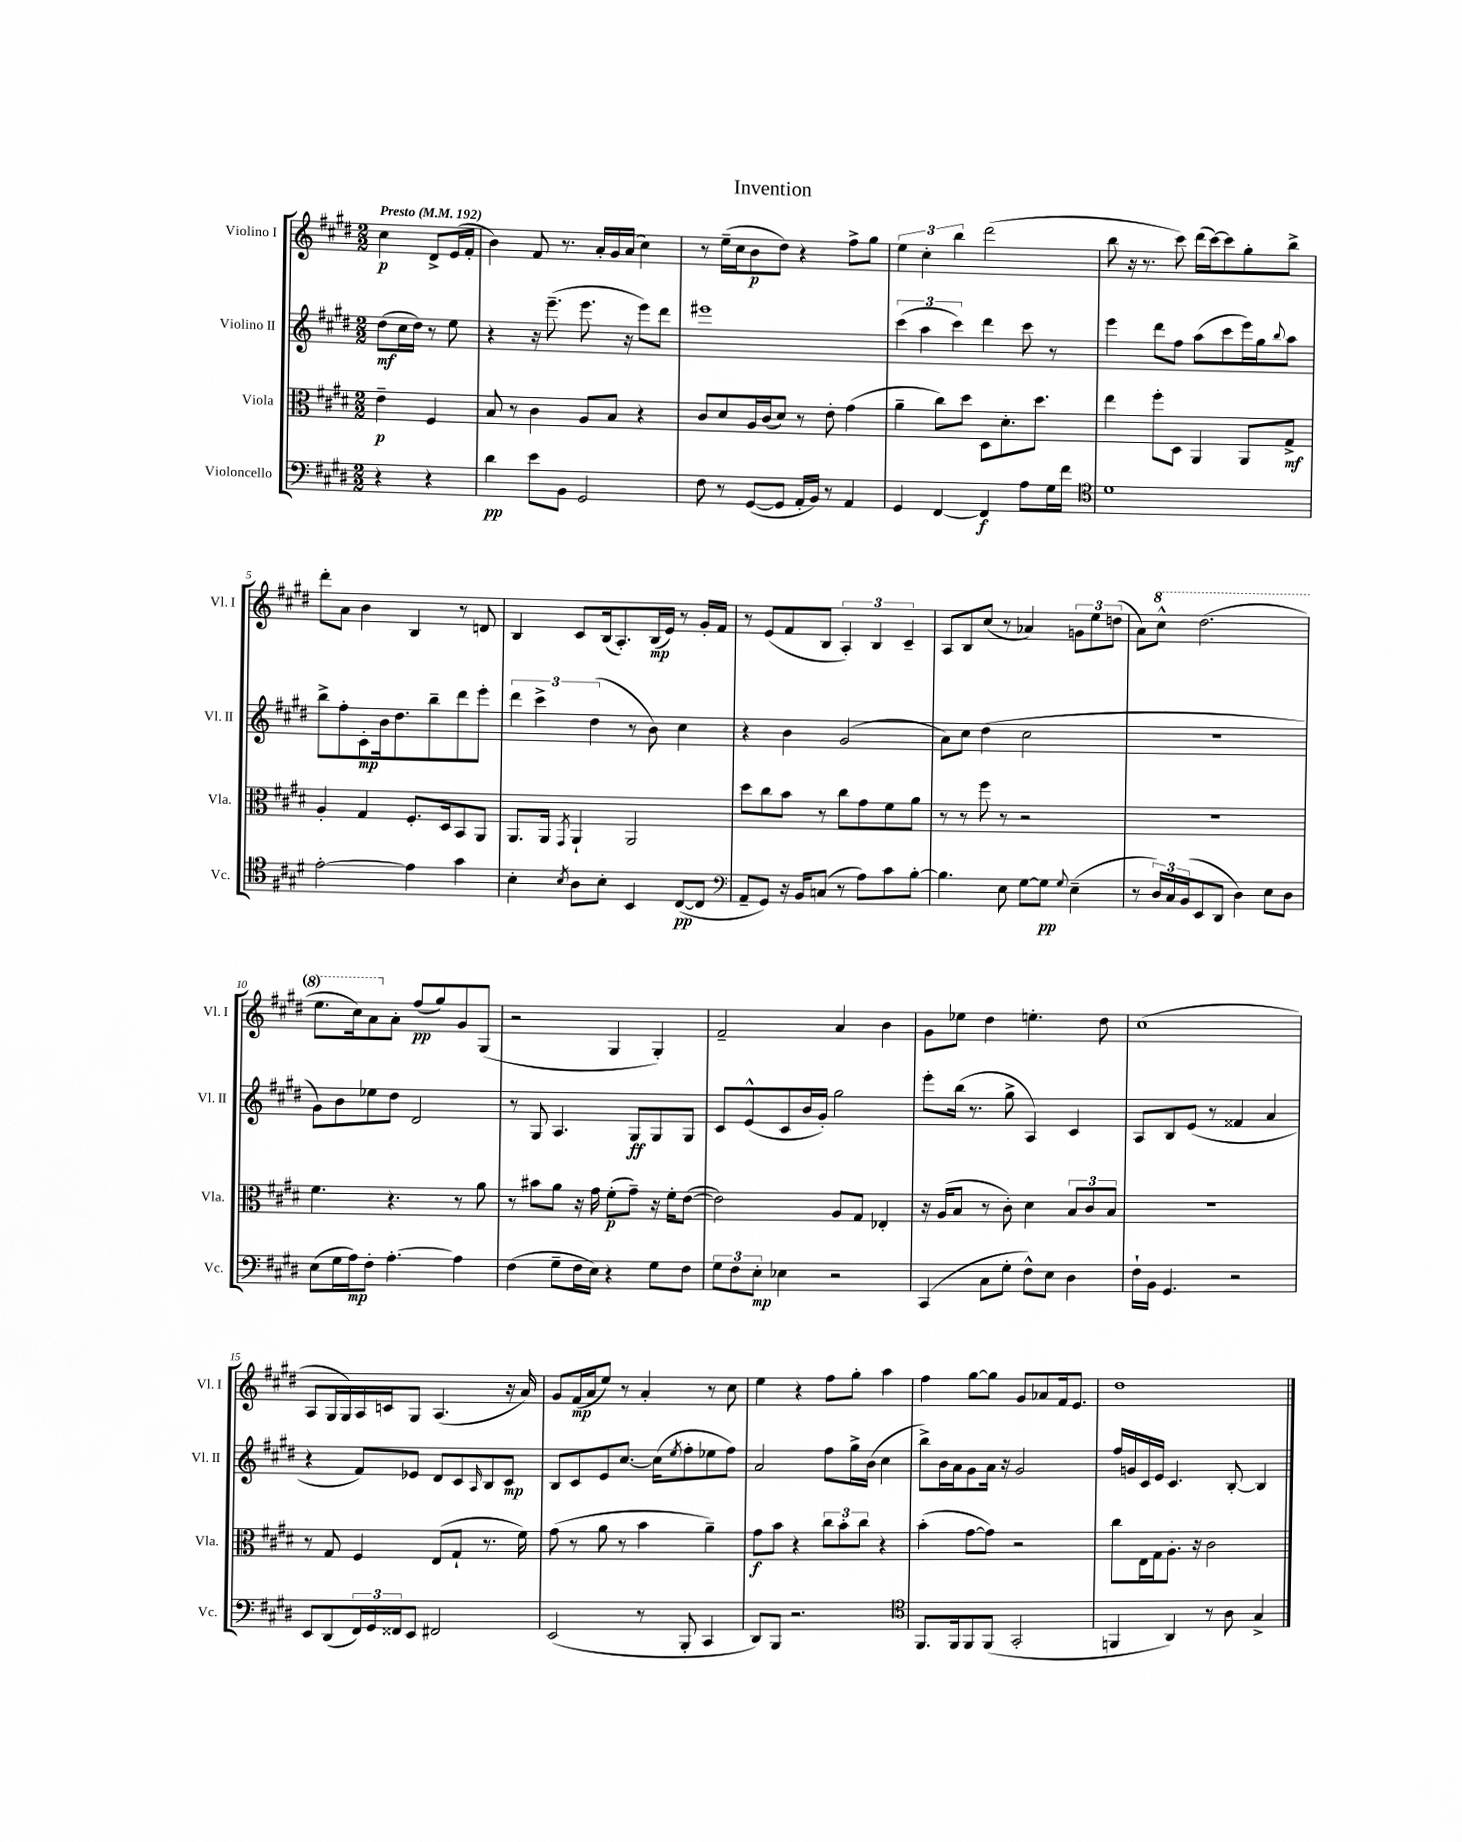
\header { title = "Invention" }
<<
\new StaffGroup <<
\new Staff = "s0" \with { instrumentName = "Violino I" shortInstrumentName = "Vl. I" } {
    \clef treble \key e \major \numericTimeSignature \time 2/2 \partial 2 \tempo "Presto" 4 = 192
    cis''4\p dis'8-> e'16( fis'16-. |
    b'4) fis'8 r8. a'16-. gis'16 a'16( cis''4) |
    r8 e''16--( cis''16 b'8\p dis''8) r4 fis''8-> gis''8 |
    \tuplet 3/2 { e''4 cis''4-. b''4 } dis'''2( |
    b''8 r16 r8. cis'''8) dis'''16( cis'''16~) cis'''8 gis''8-. b''8-> |
    dis'''8-. a'8 b'4 b4 r8 d'8 |
    b4 cis'8 b16( a8.-.) b16\mp( e'16) r8 gis'16-. fis'16 |
    r8 e'8( fis'8 b8 \tuplet 3/2 { a4-.) b4 cis'4-- } |
    a8 b8 cis''8( r8 aes'4) \tuplet 3/2 { g'8 e''8 d''8( } |
    a'8) \ottava #1 cis'''8-^ dis'''2.( |
    e'''8. cis'''16) a''8 \ottava #0 a'8-. fis''8\pp( gis''8) gis'8 gis8( |
    r2 gis4 gis4-.) |
    fis'2-- a'4 b'4 |
    gis'8 ees''8 dis''4 e''4.-. dis''8 |
    cis''1( |
    a8 gis16 gis16) a16 c'16 gis8 a4.( r16 a'16) |
    gis'8 fis'16\mp( a'16 e''8) r8 a'4-. r8 cis''8 |
    e''4 r4 fis''8 gis''8-. a''4 |
    fis''4 gis''8~ gis''8 gis'8 aes'8 fis'16 e'8. |
    dis''1 \bar "|." |
}
\new Staff = "s1" \with { instrumentName = "Violino II" shortInstrumentName = "Vl. II" } {
    \clef treble \key e \major \numericTimeSignature \time 2/2 \partial 2
    dis''8\mf( cis''16 dis''16) r8 e''8 |
    r4 r16 e'''8.--( e'''8. r16 e'''8) dis'''8 |
    eis'''1 |
    \tuplet 3/2 { cis'''4( a''4 cis'''4) } dis'''4 cis'''8 r8 |
    e'''4 dis'''8 fis''8 a''8( cis'''8 e'''16) gis''16 \appoggiatura { b''8 } a''8 |
    b''8-> fis''8-. cis'8-.\mp b'16 dis''8. b''8-- dis'''8 e'''8-. |
    \tuplet 3/2 { dis'''4 cis'''4-> dis''4( } r8 b'8) cis''4 |
    r4 b'4 gis'2( |
    a'8) cis''8 dis''4( cis''2 |
    R1 |
    gis'8) b'8 ees''8 dis''8 dis'2 |
    r8 gis8 a4. gis8\ff gis8 gis8 |
    cis'8 e'8-^( cis'8 b'16 gis'16-.) gis''2 |
    e'''8-. b''16( r8. gis''8-> a4) cis'4 |
    a8 b8 e'8( r8 fisis'4 a'4 |
    r4 fis'8) ees'8 dis'8 cis'8 \grace { a16 } b8 cis'8\mp |
    b8 cis'8 e'8 cis''8.~ cis''16( \acciaccatura { e''8 } fis''8-. ees''8 fis''8) |
    a'2 fis''8 gis''16-> b'16( cis''4 |
    b''8->) b'16 a'16 gis'8 a'16 r16 gis'2 |
    fis''16 g'16 cis'16 e'16 cis'4. b8~-. b4 \bar "|." |
}
\new Staff = "s2" \with { instrumentName = "Viola" shortInstrumentName = "Vla." } {
    \clef alto \key e \major \numericTimeSignature \time 2/2 \partial 2
    e'4--\p fis4 |
    b8 r8 cis'4 a8 b8 r4 |
    cis'8 dis'8 a16 cis'16( dis'8) r8 e'8-. gis'4( |
    a'4-- cis''8) dis''8 dis8 dis'8.-. dis''8. |
    e''4 fis''8-. dis8 a,4 a,8 gis8->\mf |
    a4-. gis4 fis8.-. dis16 b,8 a,8 |
    a,8. a,16 \acciaccatura { gis,8 } a,4-! a,2 |
    dis''8 cis''8 b'8 r8 cis''8 gis'8 fis'8 a'8 |
    r8 r8 fis''8 r8 r2 |
    r1 |
    fis'4. r4. r8 a'8 |
    r8 bis'8 a'8 r16 gis'16 fis'8-.\p( gis'8--) r16 fis'16-. e'8~( |
    e'2) a8 gis8 ees4-. |
    r16 a16( b8 r8 cis'8-.) dis'4 \tuplet 3/2 { b8 cis'8 b8 } |
    r1 |
    r8 gis8 fis4 e8( gis8-! r8. fis'16) |
    gis'8( r8 a'8 r8 b'4 a'4--) |
    gis'8\f b'8 r4 \tuplet 3/2 { cis''8 b'8-. cis''8 } r4 |
    b'4-.( gis'8~ gis'8) r2 |
    cis''8 e16 gis16 a8.-. r16 cis'2 \bar "|." |
}
\new Staff = "s3" \with { instrumentName = "Violoncello" shortInstrumentName = "Vc." } {
    \clef bass \key e \major \numericTimeSignature \time 2/2 \partial 2
    r4 r4 |
    dis'4\pp e'8 b,8 gis,2 |
    fis8 r8 gis,8~( gis,8 a,16-. b,16) r8 a,4 |
    gis,4 fis,4~ fis,4\f a8 gis16 fis'16 |
    \clef tenor dis'1 |
    e'2~-. e'4 gis'4 |
    b4-. \acciaccatura { b8 } a8 b8-. b,4 cis8~\pp( cis8 |
    \clef bass a,8-- gis,8) r16 b,16 c8( r8 a8) cis'8 b8~-. |
    b4. e8 gis8~ gis8\pp \appoggiatura { gis8 } e4--( |
    r8 \tuplet 3/2 { dis16) cis16 b,16( } e,8 dis,8 dis4) e8 dis8 |
    e8( gis16 a16\mp) fis8-. a4.~-. a4 |
    fis4( gis8-- fis16 e16) r4 gis8 fis8 |
    \tuplet 3/2 { gis8 fis8 e8-.\mp } ees4 r2 |
    cis,4( cis8 gis8-. fis8-^) e8 dis4 |
    fis16-! b,16 gis,4. r2 |
    e,8 dis,8( \tuplet 3/2 { fis,16) gis,16 fisis,16 } e,8 fis,2 |
    e,2( r8 b,,8-. cis,4 |
    dis,8) b,,8 r2. |
    \clef tenor fis,8. fis,16 fis,8 fis,8( gis,2-. |
    f,4 a,4) r8 a8 gis4-> \bar "|." |
}
>>
>>
